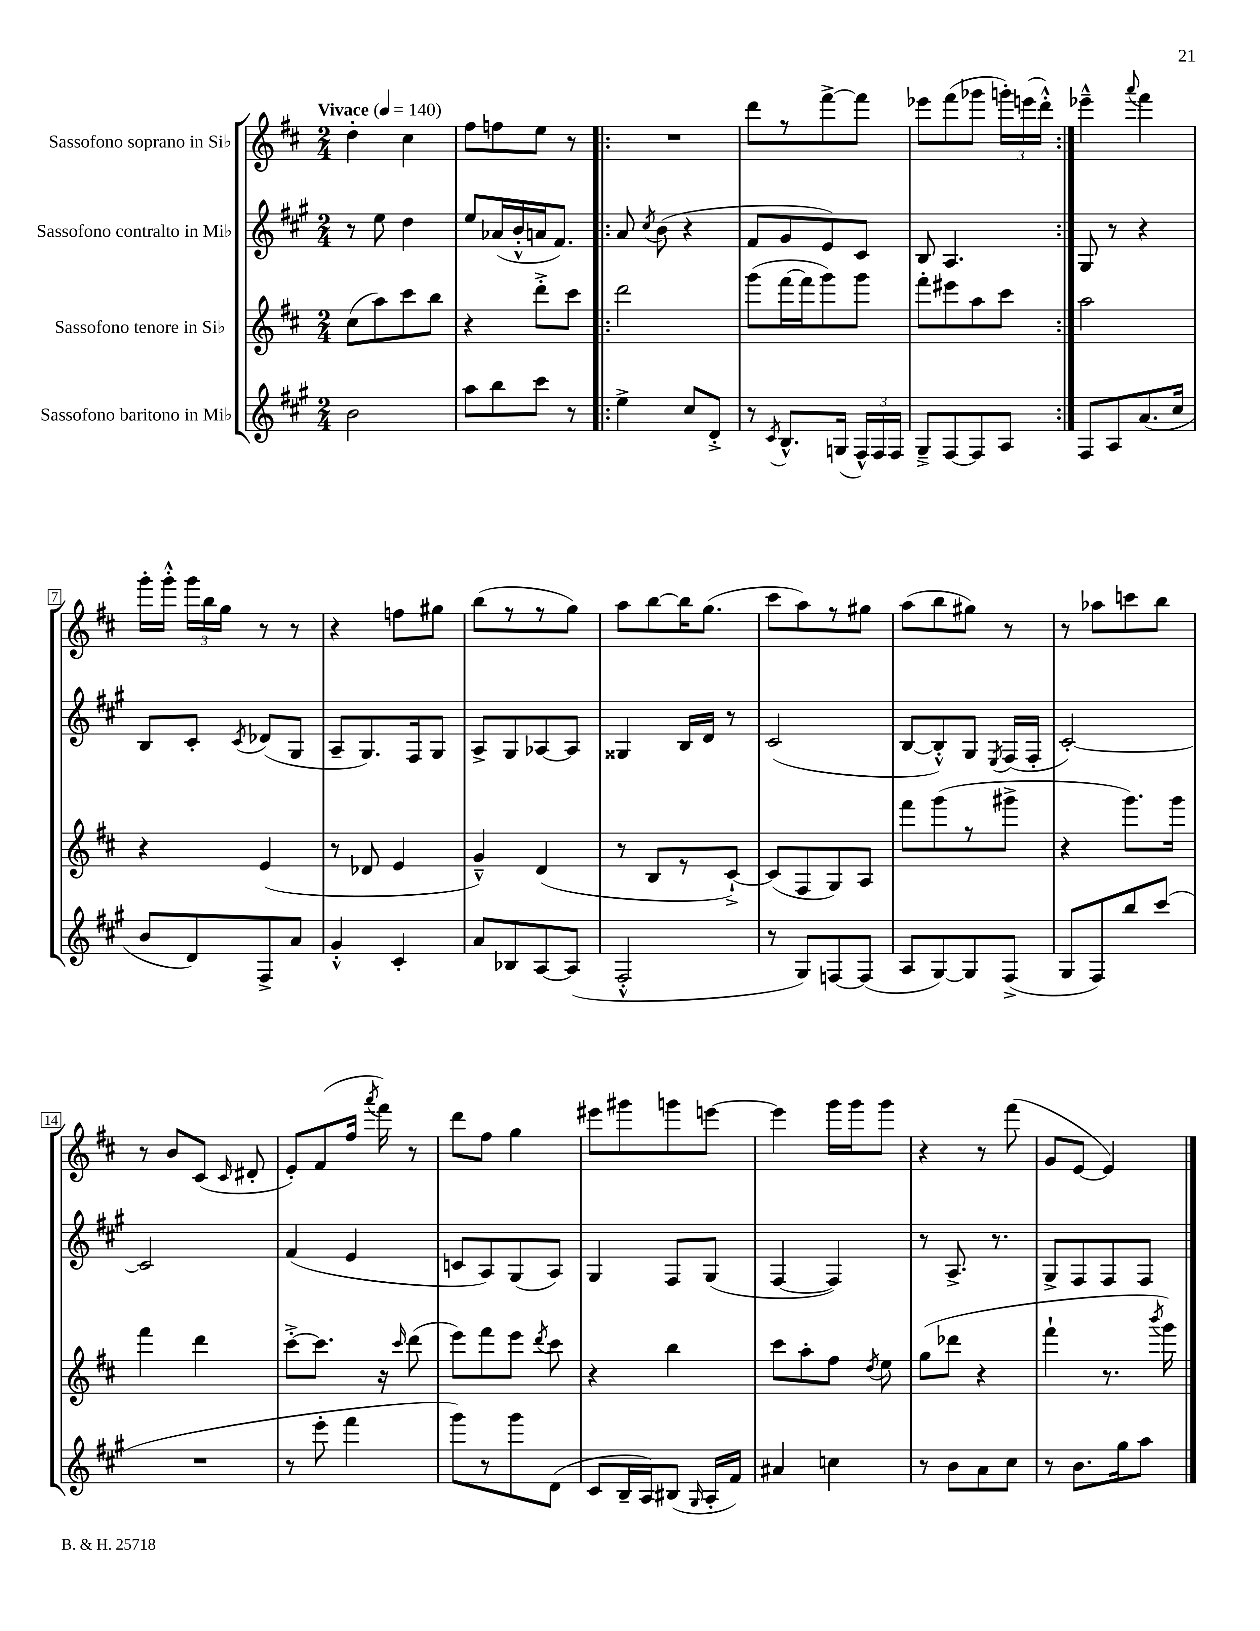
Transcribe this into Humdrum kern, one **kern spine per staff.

**kern	**kern	**kern	**kern
*staff4	*staff3	*staff2	*staff1
*clefG2	*clefG2	*clefG2	*clefG2
*k[f#c#g#]	*k[f#c#]	*k[f#c#g#]	*k[f#c#]
*M2/4	*M2/4	*M2/4	*M2/4
*MM140	*MM140	*MM140	*MM140
2b\	(8cc#\L	8r	4dd'\
.	8aa\)	8ee\	.
.	8ccc#\	4dd\	4cc#\
.	8bb\J	.	.
=	=	=	=
8aa\L	4r	8ee/L	8ff#\L
8bb\	.	(16a-/L	8ff\
.	.	16b'^^/	.
8ccc#\J	8ddd'^\L	16a/J	8ee\J
.	.	8.f#/J)	.
8r	8ccc#\J	.	8r
=!|:	=!|:	=!|:	=!|:
4ee^\	2ddd\	8a/	2r
.	.	8qcc#/	.
.	.	(8b\	.
8cc#/L	.	4r	.
8d'^/J	.	.	.
=	=	=	=
8r	(8ggg\L	8f#/L	8ddd\L
8qc#/	.	.	.
8.B^^/L	[16fff#\L	8g#/	8r
.	16fff#\]J	.	.
.	8ggg\)	8e/)	[8fff#^\
(16G/Jk	.	.	.
24F#^^/LL)	8ggg\J	8c#/J	8fff#\]J
24F#/	.	.	.
24F#/JJ	.	.	.
=	=	=	=
8G#~^/L	8fff#'\L	8B/	8eee-\L
[8F#/	8eee#\	4.A/	(8fff#\
8F#/]	8aa\	.	8ggg-\J
8A/J	8ccc#\J	.	24ggg'\LL)
.	.	.	(24eee\
.	.	.	24ddd'^^\JJ)
=:|!	=:|!	=:|!	=:|!
8F#/L	2aa\	8G#/	4eee-~^^\
8A/	.	8r	.
.	.	.	8qqaaa/
(8.a/	.	4r	4fff#\
16cc#/Jk	.	.	.
=	=	=	=
8b/L	4r	8B/L	16ggg'\LL
.	.	.	16ggg'^^\JJ
8d/)	.	8c#'/J	24ggg\LL
.	.	.	24bb\
.	.	.	24gg\JJ
.	.	8qc#/	.
8F#^/	(4e/	(8d-/L	8r
8a/J	.	8G#/J	8r
=	=	=	=
4g#'^^/	8r	8A~/L	4r
.	8d-/	8.G#/)	.
4c#'/	4e/	.	8ff\L
.	.	16F#/k	.
.	.	8G#/J	8gg#\J
=	=	=	=
8a/L	4g~^^/)	8A^/L	(8bb\L
8B-/	.	8G#/	8r
[8A/	(4d/	[8A-/	8r
(8A/]J	.	8A-/]J	8gg\J)
=	=	=	=
2F#'^^/	8r	4G##/	8aa\L
.	8B/L	.	[8bb\
.	8r	16B/LL	16bb\]K
.	.	16d/JJ	(8.gg\J
.	[8c#`^/J)	8r	.
=	=	=	=
8r	(8c#/]L	(2c#/	8ccc#\L
8G#/L)	8F#/	.	8aa\)
[8F/	8G/)	.	8r
(8F/]J	8A/J	.	8gg#\J
=	=	=	=
8A/L	8fff#\L	[8B/L	(8aa\L
[8G#/)	(8ggg\	8B'^^/])	8bb\
8G#/]	8r	8G#/J	8gg#\J)
.	.	8qE/	.
(8F#^/J	8ggg#^\J	(16F#/LL	8r
.	.	16F#'/JJ	.
=	=	=	=
8G#/L	4r	[2c#'/)	8r
8F#/)	.	.	8aa-\L
8bb/	8.ggg\L)	.	8ccc\
(8ccc#/J	.	.	8bb\J
.	16ggg\Jk	.	.
=	=	=	=
2r	4fff#\	2c#/]	8r
.	.	.	8b/L
.	4ddd\	.	(8c#/J
.	.	.	16qqc#/
.	.	.	8d#'/
=	=	=	=
8r	[8ccc#'^\L	(4f#/	8e'/L)
8eee'\	8.ccc#\]J	.	(8f#/
4fff#\	.	4e/	16ff#/Jk
.	.	.	8qaaa/
.	16r	.	16fff#\)
.	16qqccc#/	.	.
.	(8ddd\	.	8r
=	=	=	=
8ggg#\L)	8eee\L)	8c/L	8ddd\L
8r	8fff#\	8A/)	8ff#\J
8ggg#\	8eee\J	(8G#/	4gg\
.	8qddd/	.	.
(8d\J	8ccc#\	8A/J)	.
=	=	=	=
8c#/L	4r	4G#/	8eee#\L
16B~/L	.	.	8ggg#\
16A/J)	.	.	.
(8B#/J	4bb\	8F#/L	8ggg\
16qqG#/	.	.	.
16A'/LL	.	(8G#/J	[8eee\J
16f#/JJ)	.	.	.
=	=	=	=
4a#/	8ccc#\L	[4F#/	4eee\]
.	8aa'\	.	.
4cc\	8ff#\J	4F#/])	16ggg\LL
.	.	.	16ggg\J
.	8qdd/	.	.
.	8ee\	.	8ggg\J
=	=	=	=
8r	(8gg\L	8r	4r
8b\L	8ddd-\J	8.A^/	.
8a\	4r	.	8r
.	.	8.r	.
8cc#\J	.	.	(8fff#\
=	=	=	=
8r	4fff#`\	8G#^/L	8g/L
8.b\L	.	8F#/	[8e/J
.	8.r	8F#/	4e/])
16gg#\k	.	.	.
8aa\J	.	8F#/J	.
.	8qbbb/	.	.
.	16ggg\)	.	.
==	==	==	==
*-	*-	*-	*-
